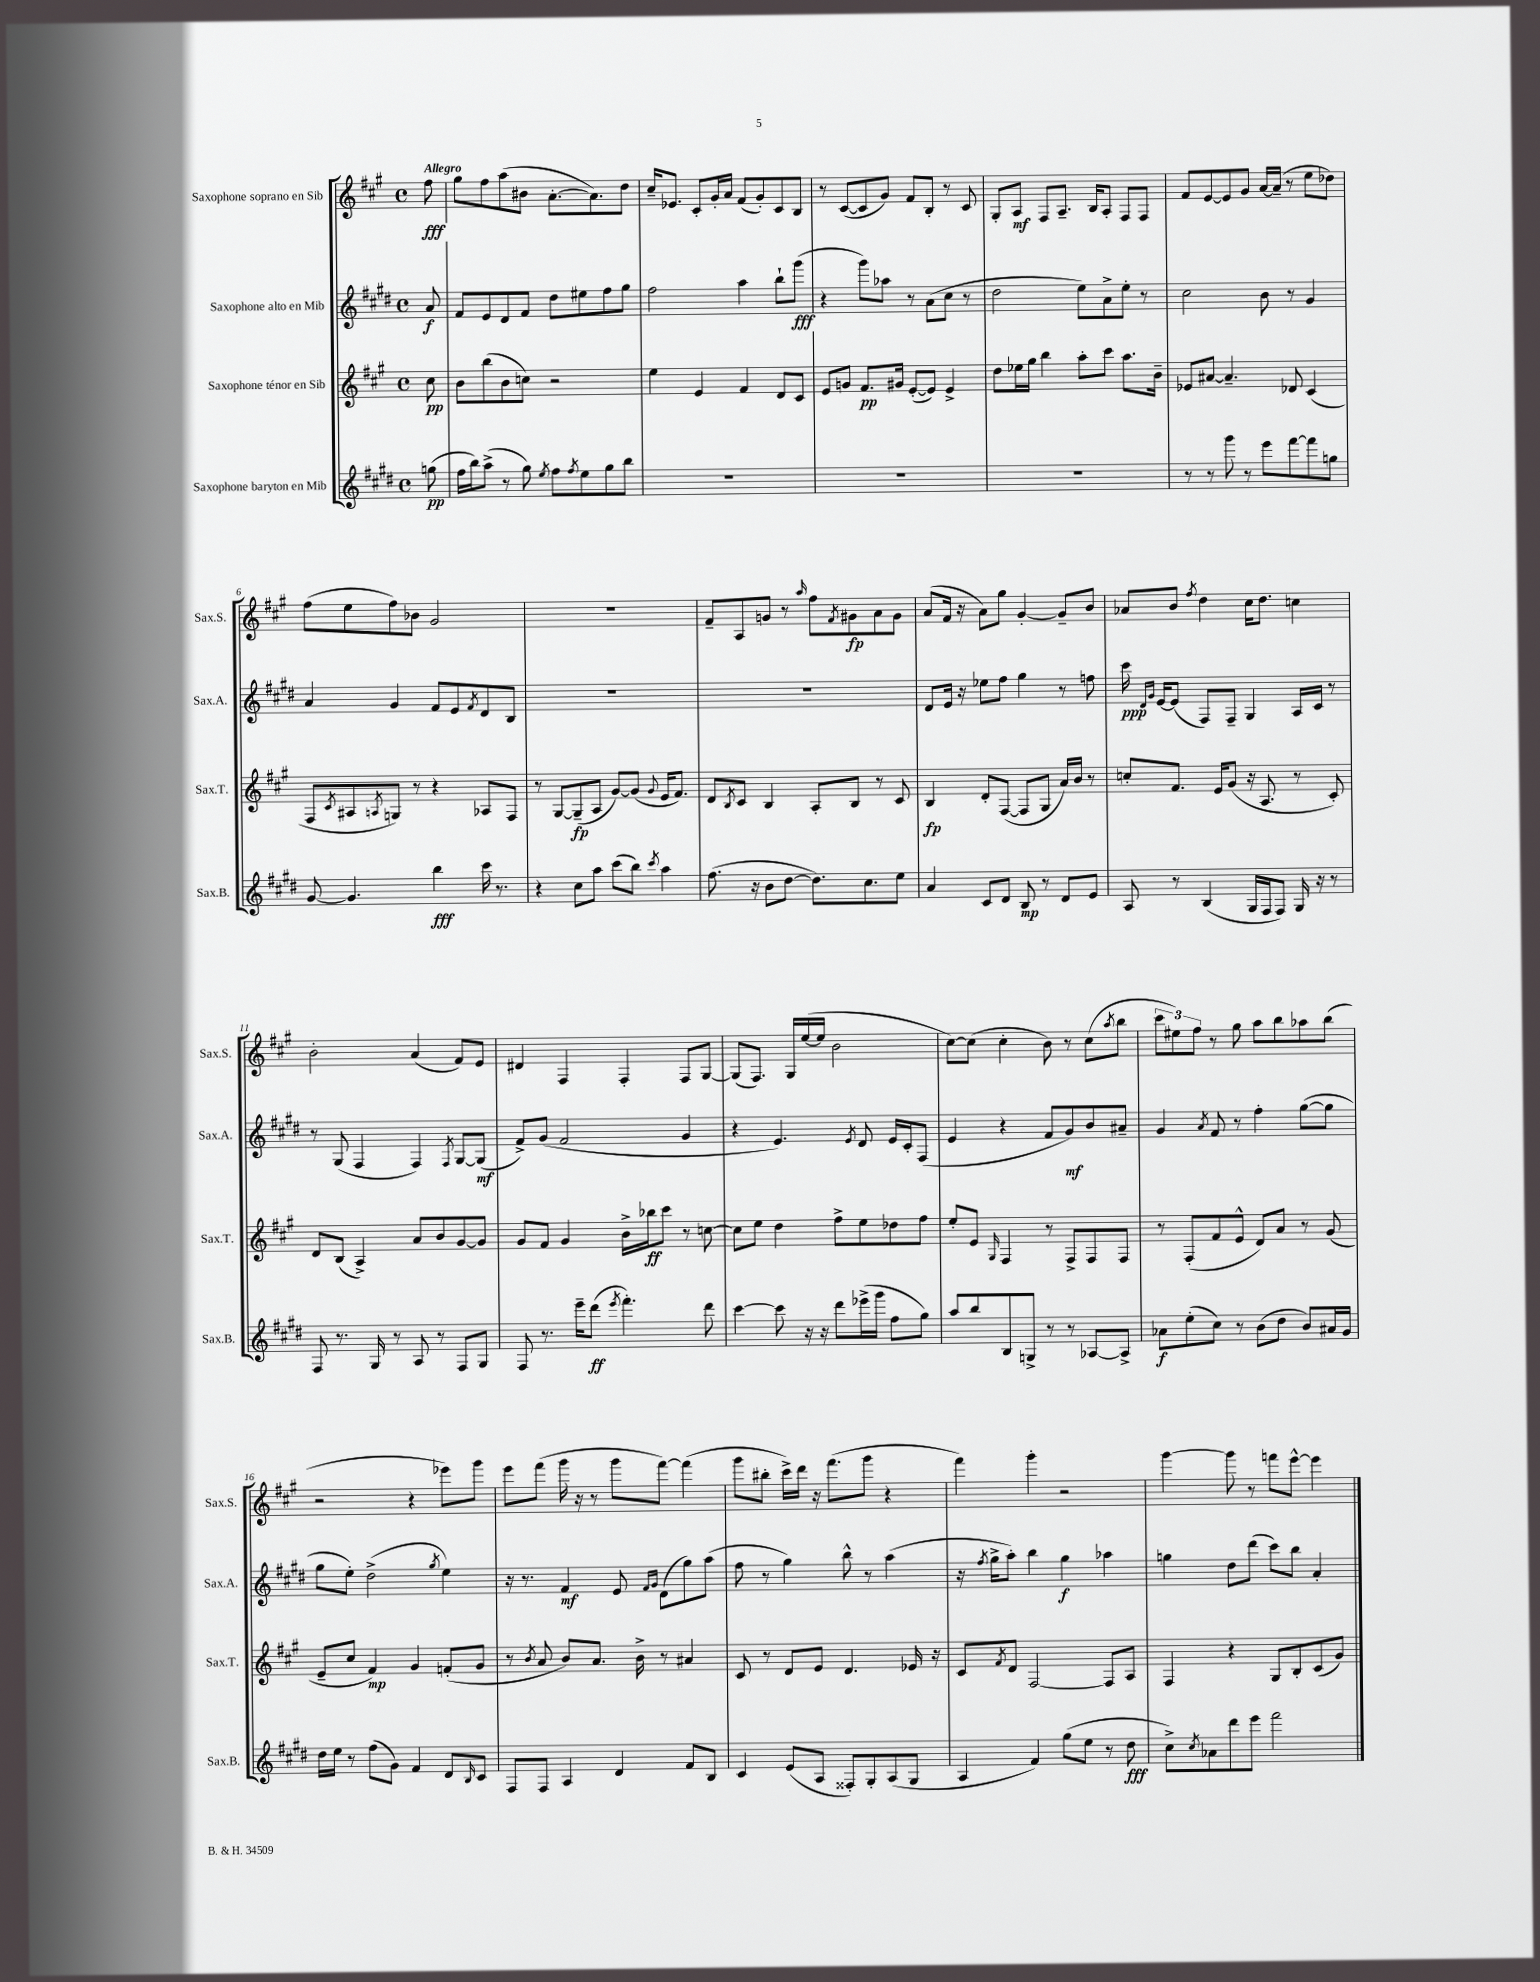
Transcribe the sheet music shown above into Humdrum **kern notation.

**kern	**dynam	**kern	**dynam	**kern	**dynam	**kern	**dynam
*part4	*part4	*part3	*part3	*part2	*part2	*part1	*part1
*staff4	*staff4	*staff3	*staff3	*staff2	*staff2	*staff1	*staff1
*I"Saxophone baryton en Mib	*	*I"Saxophone ténor en Sib	*	*I"Saxophone alto en Mib	*	*I"Saxophone soprano en Sib	*
*I'Sax.B.	*	*I'Sax.T.	*	*I'Sax.A.	*	*I'Sax.S.	*
*clefG2	*	*clefG2	*	*clefG2	*	*clefG2	*
*k[f#c#g#d#]	*	*k[f#c#g#]	*	*k[f#c#g#d#]	*	*k[f#c#g#]	*
*M4/4	*	*M4/4	*	*M4/4	*	*M4/4	*
*met(c)	*	*met(c)	*	*met(c)	*	*met(c)	*
=	=	=	=	=	=	=	=
!	!	!	!	!	!	!LO:TX:a:B:t=Allegro	!
(8ggn\	pp	8cc#\	pp	8a/	f	8ff#\	fff
=1	=1	=1	=1	=1	=1	=1	=1
16ff#\LL	.	8b\L	.	8f#/L	.	8gg#\L	.
16bb\J)	.	.	.	.	.	.	.
(8aa^\J	.	(8bb\	.	8e/	.	8ff#\	.
8r	.	8b\	.	8d#/	.	(8aa\	.
8gg#\)	.	8ccn\J)	.	8f#/J	.	8b#X\J	.
8qee/	.	.	.	.	.	.	.
8ff#\L	.	2r	.	8dd#\L	.	[8.a'\L	.
8qff#/	.	.	.	.	.	.	.
8ee\	.	.	.	8ee#X\	.	.	.
.	.	.	.	.	.	8.a\])	.
8gg#\	.	.	.	8ff#\	.	.	.
8bb\J	.	.	.	8gg#\J	.	8dd\J	.
=2	=2	=2	=2	=2	=2	=2	=2
1r	.	4ee\	.	2ff#\	.	16cc#~/KL	.
.	.	.	.	.	.	8.e-X/J	.
.	.	4e/	.	.	.	8c#'/L	.
.	.	.	.	.	.	16g#'/L	.
.	.	.	.	.	.	16a/JJ	.
.	.	4f#/	.	4aa\	.	(8f#/L	.
.	.	.	.	.	.	8g#'/)	.
.	.	8d/L	.	8bb`\L	.	8c#/	.
.	.	8c#/J	.	(8ggg#\J	fff	8B/J	.
=3	=3	=3	=3	=3	=3	=3	=3
1r	.	8e/L	.	4r	.	8r	.
.	.	8gn/J	.	.	.	([8c#/L	.
.	.	8.f#/L	pp	8ggg#\L)	.	8c#/]	.
.	.	.	.	8aa-X\J	.	8g#/J)	.
.	.	16g#X/Jk	.	.	.	.	.
.	.	([8e'/L	.	8r	.	8f#/L	.
.	.	8e/J])	.	(8a\L	.	8B'/J	.
.	.	4e^/	.	8cc#\J	.	8r	.
.	.	.	.	8r	.	8c#/	.
=4	=4	=4	=4	=4	=4	=4	=4
1r	.	8dd\L	.	2dd#\	.	8G#'/L	.
.	.	16ee-X\L	.	.	.	8A/J	mf
.	.	16gg#\JJ	.	.	.	.	.
.	.	4bb\	.	.	.	8F#/L	.
.	.	.	.	.	.	8.A~/J	.
.	.	8aa'\L	.	8ee\L)	.	.	.
.	.	.	.	.	.	16B/KL	.
.	.	8ccc#\J	.	8a^\	.	8A'/J	.
.	.	8.aa\L	.	8ee'\J	.	8F#/L	.
.	.	.	.	8r	.	8F#/J	.
.	.	16b~\Jk	.	.	.	.	.
=5	=5	=5	=5	=5	=5	=5	=5
8r	.	8e-X/L	.	2cc#\	.	8f#/L	.
8r	.	[8a#X/J	.	.	.	[8e/	.
8ggg#\	.	4.a#~/]	.	.	.	8e/]	.
8r	.	.	.	.	.	8g#/J	.
8eee\L	.	.	.	8b\	.	[16a/LL	.
.	.	.	.	.	.	(16a~/JJ]	.
[8fff#\	.	8d-X/	.	8r	.	8r	.
8fff#\]	.	(4c#/	.	4g#/	.	8ee\L	.
8ggn\J	.	.	.	.	.	8dd-X\J)	.
!!LO:LB:g=z
=6	=6	=6	=6	=6	=6	=6	=6
[8g#/	.	8F#/L	.	4a/	.	(8ff#\L	.
.	.	8qc#/	.	.	.	.	.
4.g#/]	.	8A#X/	.	.	.	8ee\	.
.	.	8qAn/	.	.	.	.	.
.	.	8Gn/J)	.	4g#/	.	8ff#\)	.
.	.	8r	.	.	.	8b-X\J	.
4bb\	fff	4r	.	8f#/L	.	2g#/	.
.	.	.	.	8e/	.	.	.
.	.	.	.	8qf#/	.	.	.
16ccc#\	.	8A-X/L	.	8d#/	.	.	.
8.r	.	.	.	.	.	.	.
.	.	8F#/J	.	8B/J	.	.	.
=7	=7	=7	=7	=7	=7	=7	=7
4r	.	8r	.	1r	.	1r	.
.	.	[8G#/L	.	.	.	.	.
8cc#\L	.	(8G#~/]	fp	.	.	.	.
8aa\J	.	8A/J	.	.	.	.	.
(8ccc#\L	.	[8g#/L)	.	.	.	.	.
8bb\J)	.	(8g#/J]	.	.	.	.	.
8qccc#/	.	8qqg#/	.	.	.	.	.
4aa\	.	16e/KL	.	.	.	.	.
.	.	8.f#/J)	.	.	.	.	.
=8	=8	=8	=8	=8	=8	=8	=8
(8.ff#\	.	8d/L	.	1r	.	8f#~/L	.
.	.	8qB/	.	.	.	.	.
.	.	8c#/J	.	.	.	8A/	.
16r	.	.	.	.	.	.	.
8b\L	.	4B/	.	.	.	8gn/J	.
[8dd#\J	.	.	.	.	.	8r	.
.	.	.	.	.	.	16qqaa/	.
8.dd#\L])	.	8A'/L	.	.	.	8ff#\L	.
.	.	.	.	.	.	8qf#/	.
.	.	8B/J	.	.	.	8g#X\	fp
8.cc#\	.	.	.	.	.	.	.
.	.	8r	.	.	.	8a\	.
8ee\J	.	8c#/	.	.	.	8g#\J	.
=9	=9	=9	=9	=9	=9	=9	=9
4a/	.	4B/	fp	8d#/L	.	(8a/L	.
.	.	.	.	16e/Jk	.	16f#/Jk	.
.	.	.	.	16r	.	16r	.
8c#/L	.	8d'/L	.	8ee-X\L	.	8a\L)	.
8d#/J	.	([8F#/J	.	8ff#\J	.	8gg#\J	.
8B/	mp	8F#/L]	.	4gg#\	.	[4g#'/	.
8r	.	8G#/J	.	.	.	.	.
8d#/L	.	16a/LL)	.	8r	.	8g#~/L]	.
.	.	16b/JJ	.	.	.	.	.
8e/J	.	8r	.	8ffn\	.	8b/J	.
=10	=10	=10	=10	=10	=10	=10	=10
8A/	.	8ccn'/L	.	16ccc#\	ppp	8a-X/L	.
.	.	.	.	16qqd#/LL	.	.	.
.	.	.	.	16qqg#/JJ	.	.	.
.	.	.	.	[16e/KL	.	.	.
8r	.	8.f#/J	.	(8e/J]	.	8b/J	.
.	.	.	.	.	.	8qff#/	.
(4B/	.	.	.	8F#/L)	.	4dd\	.
.	.	16e/KL	.	.	.	.	.
.	.	(8g#/J	.	8F#~/J	.	.	.
16G#/LL	.	16r	.	4G#/	.	16cc#\KL	.
16F#/J	.	8.A/	.	.	.	8.dd\J	.
8F#/J)	.	.	.	.	.	.	.
16G#/	.	8r	.	16A/LL	.	4ccn\	.
16r	.	.	.	16c#/JJ	.	.	.
8r	.	8c#'/)	.	8r	.	.	.
!!LO:LB:g=z
=11	=11	=11	=11	=11	=11	=11	=11
8F#/	.	8d/L	.	8r	.	2b'\	.
8.r	.	(8B/J	.	(8G#/	.	.	.
.	.	4A^/)	.	4F#/	.	.	.
16G#/	.	.	.	.	.	.	.
8r	.	.	.	.	.	.	.
8A/	.	8a/L	.	4F#/)	.	(4a/	.
8r	.	8b/	.	.	.	.	.
.	.	.	.	8qF#/	.	.	.
8F#/L	.	[8g#/	.	[8G#/L	.	8f#/L)	.
8G#/J	.	8g#/J]	.	(8G#/J]	mf	8e/J	.
=12	=12	=12	=12	=12	=12	=12	=12
8F#/	.	8g#/L	.	8f#^/L)	.	4d#X/	.
8.r	.	8f#/J	.	(8g#/J	.	.	.
.	.	4g#/	.	2f#/	.	4F#/	.
16eee~\KL	.	.	.	.	.	.	.
(8ddd#\J	ff	.	.	.	.	.	.
8qeee/	.	.	.	.	.	.	.
4.fff#'\)	.	16b^\LL	.	.	.	4F#'/	.
.	.	16bb-X\J	ff	.	.	.	.
.	.	8ccc#\J	.	.	.	.	.
.	.	8r	.	4g#/	.	8F#/L	.
8ddd#\	.	[8ccn\	.	.	.	[8G#/J	.
=13	=13	=13	=13	=13	=13	=13	=13
[4ccc#\	.	8cc\L]	.	4r	.	(8G#/L]	.
.	.	8ee\J	.	.	.	8.F#/J)	.
8ccc#\]	.	4dd\	.	4.e/)	.	.	.
.	.	.	.	.	.	16G#/LL	.
16r	.	.	.	.	.	([16ee/	.
16r	.	.	.	.	.	16ee/JJ]	.
8ddd#\L	.	8ff#^\L	.	.	.	2b\	.
.	.	.	.	8qe/	.	.	.
(16eee-X^\L	.	8ee\	.	8d#/	.	.	.
16ggg#\JJ	.	.	.	.	.	.	.
8ff#\L	.	8dd-X\	.	16e/LL	.	.	.
.	.	.	.	16c#'/J	.	.	.
8gg#\J)	.	8ff#\J	.	(8F#/J	.	.	.
=14	=14	=14	=14	=14	=14	=14	=14
8aa/L	.	8ee'/L	.	4e/	.	[8cc#\L)	.
8bb/	.	8e/J	.	.	.	(8cc#\J]	.
.	.	16qqG#/	.	.	.	.	.
8B/	.	4F#/	.	4r	.	4cc#'\	.
8Gn^/J	.	.	.	.	.	.	.
8r	.	8r	.	8f#/L	.	8b\)	.
8r	.	8F#^/L	.	8g#/)	mf	8r	.
[8A-X/L	.	8F#/	.	8b/	.	(8cc#\L	.
.	.	.	.	.	.	8qaa/	.
8A-^/J]	.	8F#/J	.	8a#X~/J	.	8bb\J	.
=15	=15	=15	=15	=15	=15	=15	=15
8a-X\L	f	8r	.	4g#/	.	12ccc#\L	.
.	.	.	.	.	.	12ee#X\)	.
(8ee'\	.	(8F#'/L	.	.	.	.	.
.	.	.	.	.	.	12ff#\J	.
.	.	.	.	8qa/	.	.	.
8cc#\J)	.	8f#/	.	8f#/	.	8r	.
8r	.	8e^^/J	.	8r	.	8gg#\	.
(8b\L	.	8d/L)	.	4ff#'\	.	8aa\L	.
8dd#\J	.	8a/J	.	.	.	8bb\	.
8b/L)	.	8r	.	([8gg#\L	.	8aa-X\	.
16a#X/L	.	(8g#/	.	8gg#\J]	.	(8bb\J	.
16g#/JJ	.	.	.	.	.	.	.
!!LO:LB:g=z
=16	=16	=16	=16	=16	=16	=16	=16
16dd#\LL	.	8e~/L	.	8gg#\L	.	2r	.
16ee\JJ	.	.	.	.	.	.	.
8r	.	8cc#/J	.	8ee'\J)	.	.	.
(8ff#\L	.	4f#/)	mp	(2dd#^\	.	.	.
8g#\J)	.	.	.	.	.	.	.
4f#/	.	4g#/	.	.	.	4r	.
.	.	.	.	8qgg#/	.	.	.
8d#/L	.	(8fn'/L	.	4ee\)	.	8eee-X\L)	.
16qqB/	.	.	.	.	.	.	.
8c#/J	.	8g#/J	.	.	.	8ggg#\J	.
=17	=17	=17	=17	=17	=17	=17	=17
8F#/L	.	8r	.	16r	.	8eee\L	.
.	.	.	.	8.r	.	.	.
.	.	8qb/	.	.	.	.	.
8F#/J	.	8a/	.	.	.	(8fff#\J	.
4A/	.	8b/L)	.	4f#/	mf	16ggg#\	.
.	.	.	.	.	.	16r	.
.	.	8.a/J	.	.	.	8r	.
4d#/	.	.	.	8e/	.	8ggg#\L	.
.	.	16b^\	.	.	.	.	.
.	.	.	.	16qqf#/LL	.	.	.
.	.	.	.	16qqg#/JJ	.	.	.
.	.	8r	.	(8d#\L	.	[8fff#\J)	.
8f#/L	.	4a#X/	.	8gg#\)	.	(4fff#\]	.
8B/J	.	.	.	(8aa\J	.	.	.
=18	=18	=18	=18	=18	=18	=18	=18
4c#/	.	8c#/	.	8ff#\	.	8ggg#\L	.
.	.	8r	.	8r	.	8bb#X'\J	.
(8e/L	.	8d/L	.	4gg#\)	.	16ccc#^\LL)	.
.	.	.	.	.	.	16ddd\JJ	.
8A/J	.	8e/J	.	.	.	16r	.
.	.	.	.	.	.	(8.fff#\L	.
8F##X'/L)	.	4.d/	.	8bb^^\	.	.	.
8G#'/	.	.	.	8r	.	8ggg#\J	.
(8A/	.	.	.	(4aa\	.	4r	.
8G#/J	.	16e-X/	.	.	.	.	.
.	.	16r	.	.	.	.	.
=19	=19	=19	=19	=19	=19	=19	=19
4A/	.	8c#/L	.	16r	.	4fff#\)	.
.	.	.	.	8qff#/	.	.	.
.	.	.	.	16gg#^\KL	.	.	.
.	.	8qf#/	.	.	.	.	.
.	.	8d/J	.	8aa'\J)	.	.	.
4f#/)	.	[2F#/	.	4bb\	.	4ggg#'\	.
(8gg#\L	.	.	.	4gg#\	f	2r	.
8ee\J	.	.	.	.	.	.	.
8r	.	8F#/L]	.	4aa-X\	.	.	.
8dd#\	fff	8A/J	.	.	.	.	.
=20	=20	=20	=20	=20	=20	=20	=20
8cc#^\L)	.	4F#/	.	4ggn\	.	[4ggg#\	.
8qcc#/	.	.	.	.	.	.	.
8a-X\	.	.	.	.	.	.	.
8ddd#\	.	4r	.	8dd#\L	.	8ggg#\]	.
8eee\J	.	.	.	(8ddd#\J	.	8r	.
2fff#\	.	8G#/L	.	8ccc#\L)	.	8fffn\L	.
.	.	8B'/	.	8bb\J	.	[8eee^^\J	.
.	.	(8c#/	.	4a'/	.	4eee\]	.
.	.	8g#/J)	.	.	.	.	.
==	==	==	==	==	==	==	==
*-	*-	*-	*-	*-	*-	*-	*-
